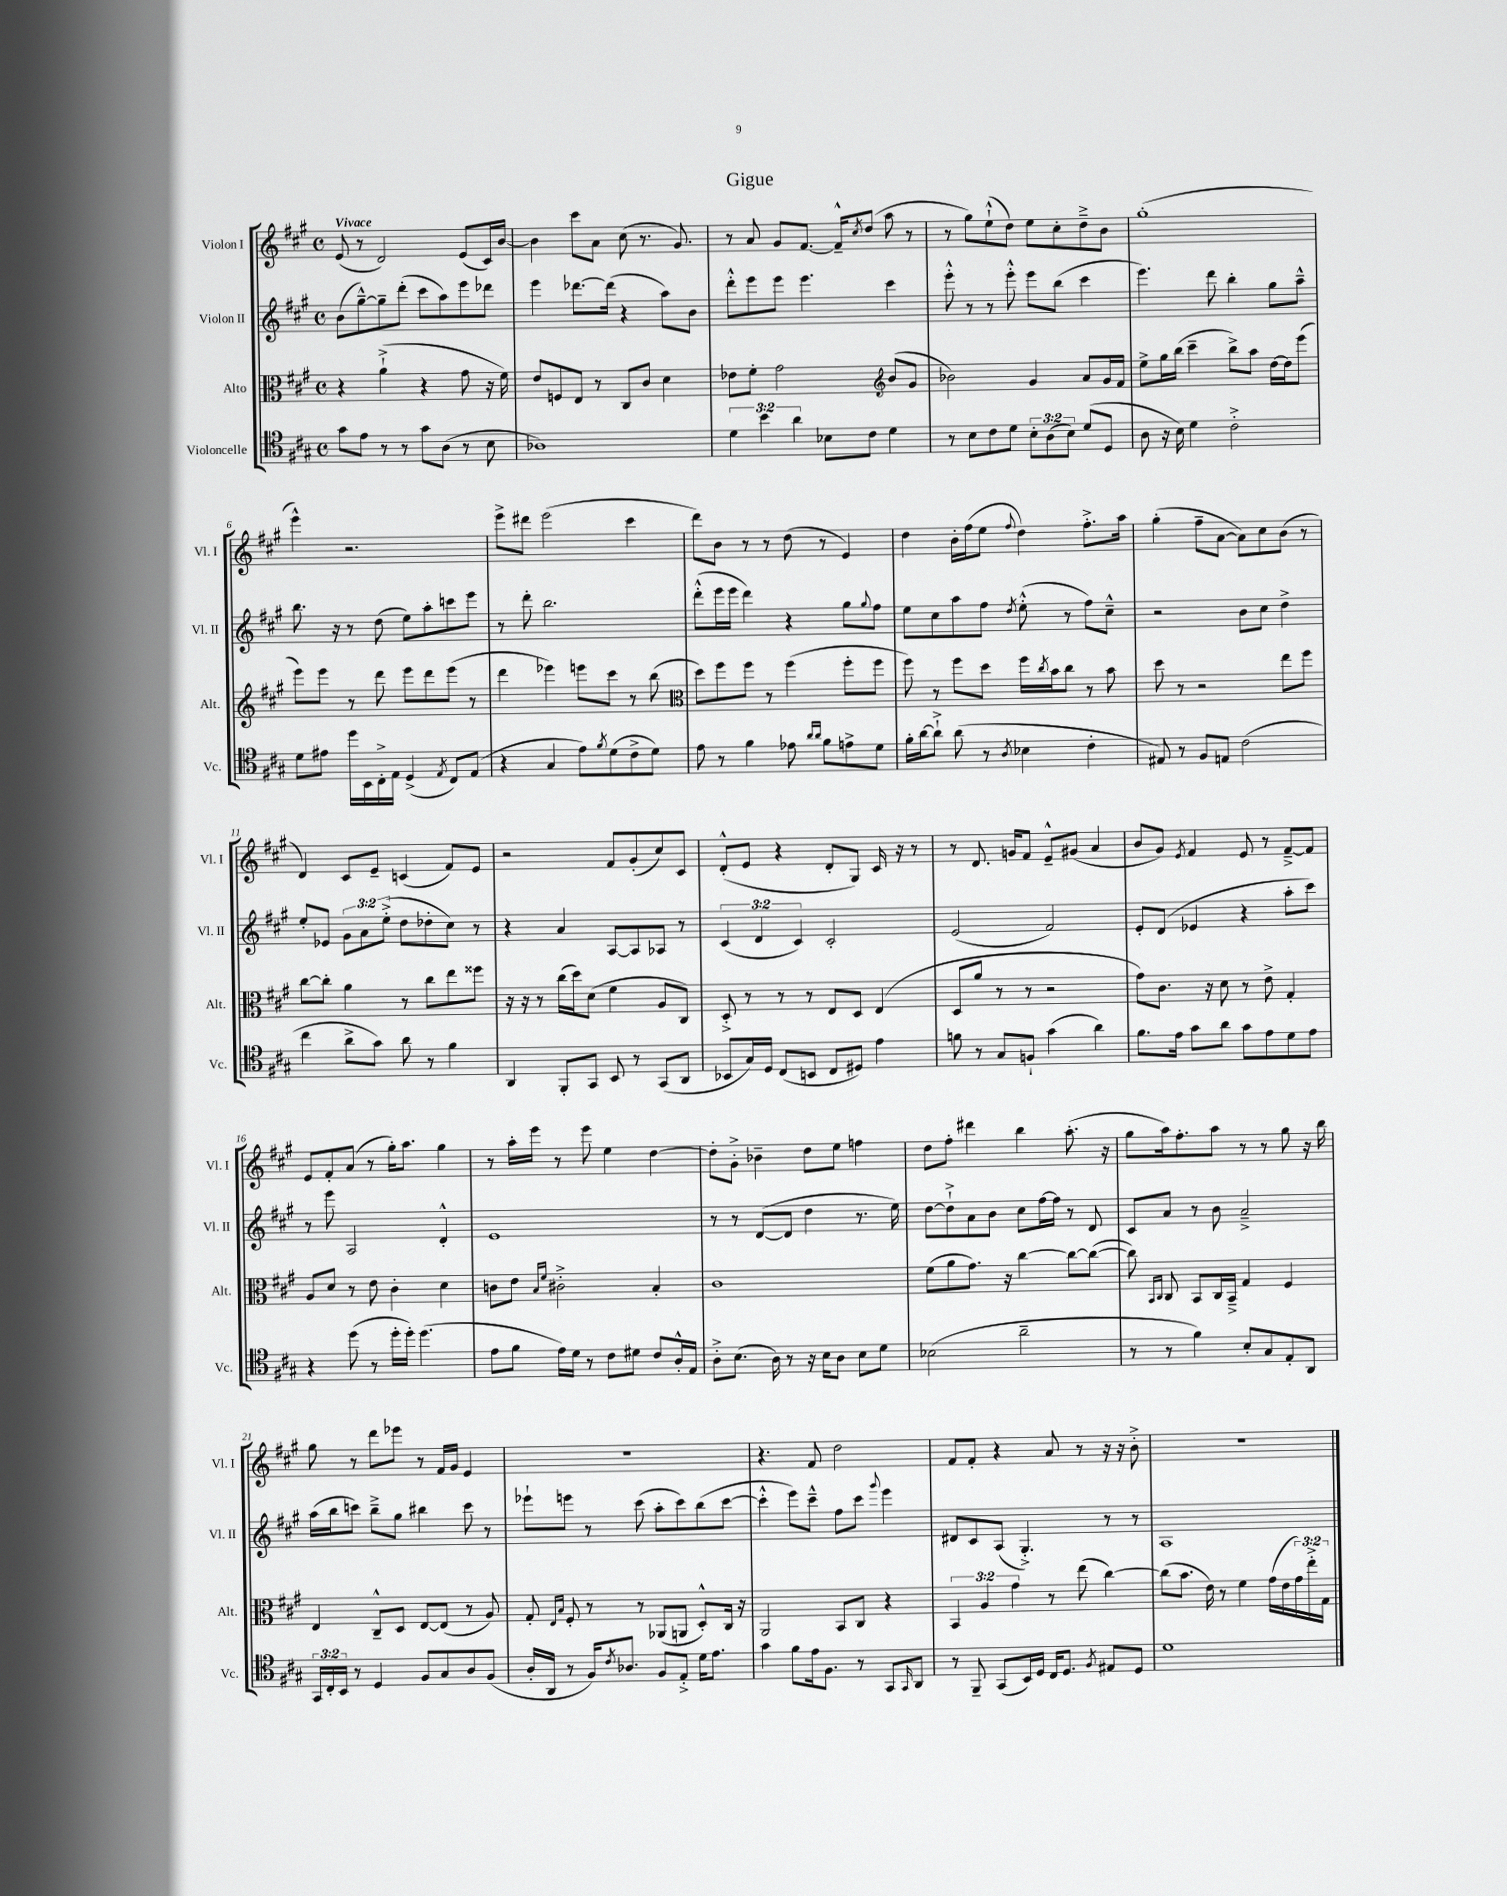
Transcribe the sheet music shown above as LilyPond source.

\header { title = "Gigue" }
<<
\new StaffGroup <<
\new Staff = "s0" \with { instrumentName = "Violon I" shortInstrumentName = "Vl. I" } {
    \clef treble \key a \major \defaultTimeSignature \time 4/4 \tempo "Vivace"
    e'8( r8 d'2) e'8( cis'16) b'16~ |
    b'4 cis'''8 a'8 cis''8( r8. gis'8.) |
    r8 a'8 gis'8 fis'8.~ fis'16---^ \acciaccatura { cis''8 } d''8( a''8 r8 |
    r8 gis''8) e''8-!-^( d''8) e''8 cis''8-. d''8---> b'8 |
    gis''1-.( |
    e'''4-^) r2. |
    e'''8-> dis'''8 e'''2( cis'''4 |
    d'''8) b'8 r8 r8 d''8( r8 e'4) |
    d''4 b'16-. fis''16( e''8 \appoggiatura { fis''8 } d''4) fis''8.-.-> a''16 |
    gis''4-.( fis''8-- a'8~ a'8) cis''8 b'8( r8 |
    d'4) cis'8 e'8-- c'4( fis'8) e'8 |
    r2 fis'8 gis'8-.( cis''8) cis'8 |
    d'8-.-^( e'8 r4 d'8-. gis8) cis'16 r16 r8 |
    r8 d'8. g'16 fis'8 e'8---^ gis'8( a'4 |
    b'8 gis'8) \acciaccatura { e'8 } fis'4 e'8 r8 fis'8~---> fis'8 |
    e'8 fis'8-. a'8( r8 gis''16-.) a''8. gis''4 |
    r8 a''16-. e'''16 r8 e'''8 e''4 d''4~ |
    d''8-. gis'8-.-> bes'4-- d''8 e''8 f''4 |
    d''8 fis''8-. dis'''4 b''4 a''8.-.( r16 |
    gis''8 a''16) fis''8.-. a''8 r8 r8 gis''8 r16 b''16 |
    gis''8 r8 d'''8 ees'''8 r8 fis'16 gis'16 e'4 |
    R1 |
    r4. fis'8 d''2 |
    fis'8 fis'8-. r4 a'8 r8 r16 r16 b'8-.-> |
    R1 \bar "|." |
}
\new Staff = "s1" \with { instrumentName = "Violon II" shortInstrumentName = "Vl. II" } {
    \clef treble \key a \major \defaultTimeSignature \time 4/4 \override Staff.TupletNumber.text = #tuplet-number::calc-fraction-text
    b'8( gis''8~---^) gis''8-- d'''8-.( cis'''8 a''8) e'''8 des'''8 |
    e'''4 des'''8.~ des'''16( r4 a''8) b'8 |
    d'''8-.-^ e'''8 e'''8 e'''4. cis'''4 |
    e'''8-.-^ r8 r8 e'''8-.-^ e'''8 b''8( cis'''4 |
    e'''4.) d'''8 b''4-. gis''8 a''8---^ |
    b''8. r16 r8 d''8( e''8) a''8-. c'''8 e'''8 |
    r8 d'''8-. b''2. |
    d'''8-.-^( e'''16 e'''16 d'''4) r4 gis''8 \appoggiatura { gis''8 } fis''8 |
    e''8 cis''8 a''8 fis''8 \acciaccatura { d''8 } e''8-.-^( r8 fis''8) cis''8---^ |
    r2 b'8 cis''8 d''4-> |
    e''8-. ees'8 \tuplet 3/2 { gis'8 a'8 e''8-.->( } d''8 des''8-. cis''8) r8 |
    r4 a'4 a8~ a8 aes8 r8 |
    \tuplet 3/2 { cis'4( d'4 cis'4) } cis'2-. |
    e'2( fis'2) |
    e'8-. d'8( ees'4 r4 a''8-. cis'''8) |
    r8 e'''8 a2 d'4-.-^ |
    e'1 |
    r8 r8 d'8~( d'8 d''4 r8. e''16) |
    d''8~ d''8-!-> a'8 b'8 cis''8 fis''16~ fis''16 r8 d'8 |
    cis'8 a'8 r8 b'8 a'2---> |
    a''16( b''16 c'''8) b''8---> gis''8 bis''4 c'''8 r8 |
    ees'''8-! e'''8 r8 cis'''8( a''8-. cis'''8) b''8( cis'''8~ |
    cis'''4-.-^ e'''8) cis'''8---^ fis''8 cis'''8 \appoggiatura { gis'''8 } e'''4 |
    dis'8 cis'8 a8( gis4.-.->) r8 r8 |
    a1 \bar "|." |
}
\new Staff = "s2" \with { instrumentName = "Alto" shortInstrumentName = "Alt." } {
    \clef alto \key a \major \defaultTimeSignature \time 4/4 \override Staff.TupletNumber.text = #tuplet-number::calc-fraction-text
    r4 a'4-!->( r4 gis'8 r16 fis'16) |
    e'8 f8 e8 r8 cis8 cis'8 d'4 |
    ees'8 fis'8-. gis'2 \clef treble b'8( gis'8 |
    bes'2) gis'4 a'8 gis'16 fis'16 |
    e''8-> gis''16 b''16( cis'''4-- b''8->) a''8 d''16~ d''16 e'''8( |
    e'''8) e'''8 r8 d'''8 e'''8 d'''8 e'''8( r8 |
    d'''4 ees'''4) e'''8 cis'''8 r8 b''8( |
    \clef alto d''8) fis''8 fis''8 r8 fis''4( fis''8-. fis''8 |
    fis''8) r8 fis''8 d''8 fis''16 \acciaccatura { cis''8 } b'16 cis''8 r8 b'8 |
    d''8 r8 r2 e''8 fis''8 |
    cis''8~ cis''8-. a'4 r8 cis''8 e''8 fisis''8 |
    r16 r16 r8 cis''16( d''16) d'8( fis'4 a8 cis8) |
    d8-.-> r8 r8 r8 e8 d8 e4( |
    d8 a'8 r8 r8 r2 |
    gis'8) cis'8. r16 d'8 r8 e'8-> gis4-. |
    a8 d'8 r8 e'8 cis'4-. d'4 |
    c'8 e'8 \grace { b16 fis'16 } cis'2-.-> b4-. |
    cis'1 |
    fis'8( a'8 gis'8.) r16 cis''4~ cis''8~ cis''8~( |
    cis''8) \grace { b,16 cis16 } cis8 b,8 cis16 b,16---> gis4 fis4 |
    e4 cis8---^ d8 e8~ e8( r8 a8) |
    gis8-. \grace { e16 b16 } fis8-. r8 r8 aes,8( a,8 d8-.-^) cis16 r16 |
    a,2 b,8 cis8 r4 |
    \tuplet 3/2 { b,4 a4 gis'4 } r8 e''8( cis''4~) |
    cis''8( b'8. e'16) r8 fis'4 gis'16( e'16 \tuplet 3/2 { gis'16) e''16-.-> gis16 } \bar "|." |
}
\new Staff = "s3" \with { instrumentName = "Violoncelle" shortInstrumentName = "Vc." } {
    \clef tenor \key a \major \defaultTimeSignature \time 4/4 \override Staff.TupletNumber.text = #tuplet-number::calc-fraction-text
    gis'8 e'8 r8 r8 gis'8 a8( r8 b8 |
    aes1) |
    \tuplet 3/2 { d'4 b'4 a'4 } bes8 cis'8 d'4 |
    r8 b8 cis'8 d'8 \tuplet 3/2 { b8-. a8( b8) } d'8( d8 |
    a8 r16 b16) d'4 cis'2-.-> |
    d'8 eis'8 d''16 b,16 cis16-.-> e16 d4->( \acciaccatura { e8 } cis8) e8( |
    r4 gis4 e'8) \acciaccatura { fis'8 } d'8( cis'8-> d'8) |
    e'8 r8 fis'4 ees'8 \grace { a'16 a'16 } fis'8 e'8-> d'8 |
    fis'16-. a'16~ a'8-!-> a'8( r8 \acciaccatura { a8 } bes4 cis'4-. |
    eis8) r8 fis8 e8 cis'2( |
    cis''4 a'8-> gis'8) a'8 r8 fis'4 |
    a,4 fis,8-. gis,8 b,8 r8 gis,8( a,8 |
    bes,8 gis16) d16 cis8( b,8 cis8 dis8) e'4 |
    f'8 r8 gis8 f8-! gis'4( a'4) |
    fis'8. e'16 gis'8 a'8 gis'8 e'8 d'8 e'8 |
    r4 d''8( r8 d''16-. d''16-.) d''4.( |
    e'8 fis'8 e'16) d'16 r8 cis'8 dis'8 cis'8 a16-.-^ e16 |
    a8-.-> b8.( a16) r8 r16 b16 a8 b8 d'8 |
    bes2( a'2-- |
    r8 r8 fis'4) b8-. gis8 e8-. a,8 |
    \tuplet 3/2 { gis,16 cis16-. b,16 } r8 d4 fis8 gis8 a8 fis8( |
    a16-. a,16 r8 fis16) \acciaccatura { cis'8 } aes8. fis8 e8-.-> d'16 e'8. |
    gis'4 fis'8 e'16 fis8. r8 gis,8 \grace { gis,16 } a,8 |
    r8 fis,8-- gis,8( b,16) d16 cis16 d8. \acciaccatura { fis8 } eis8 d8 |
    d'1 \bar "|." |
}
>>
>>
